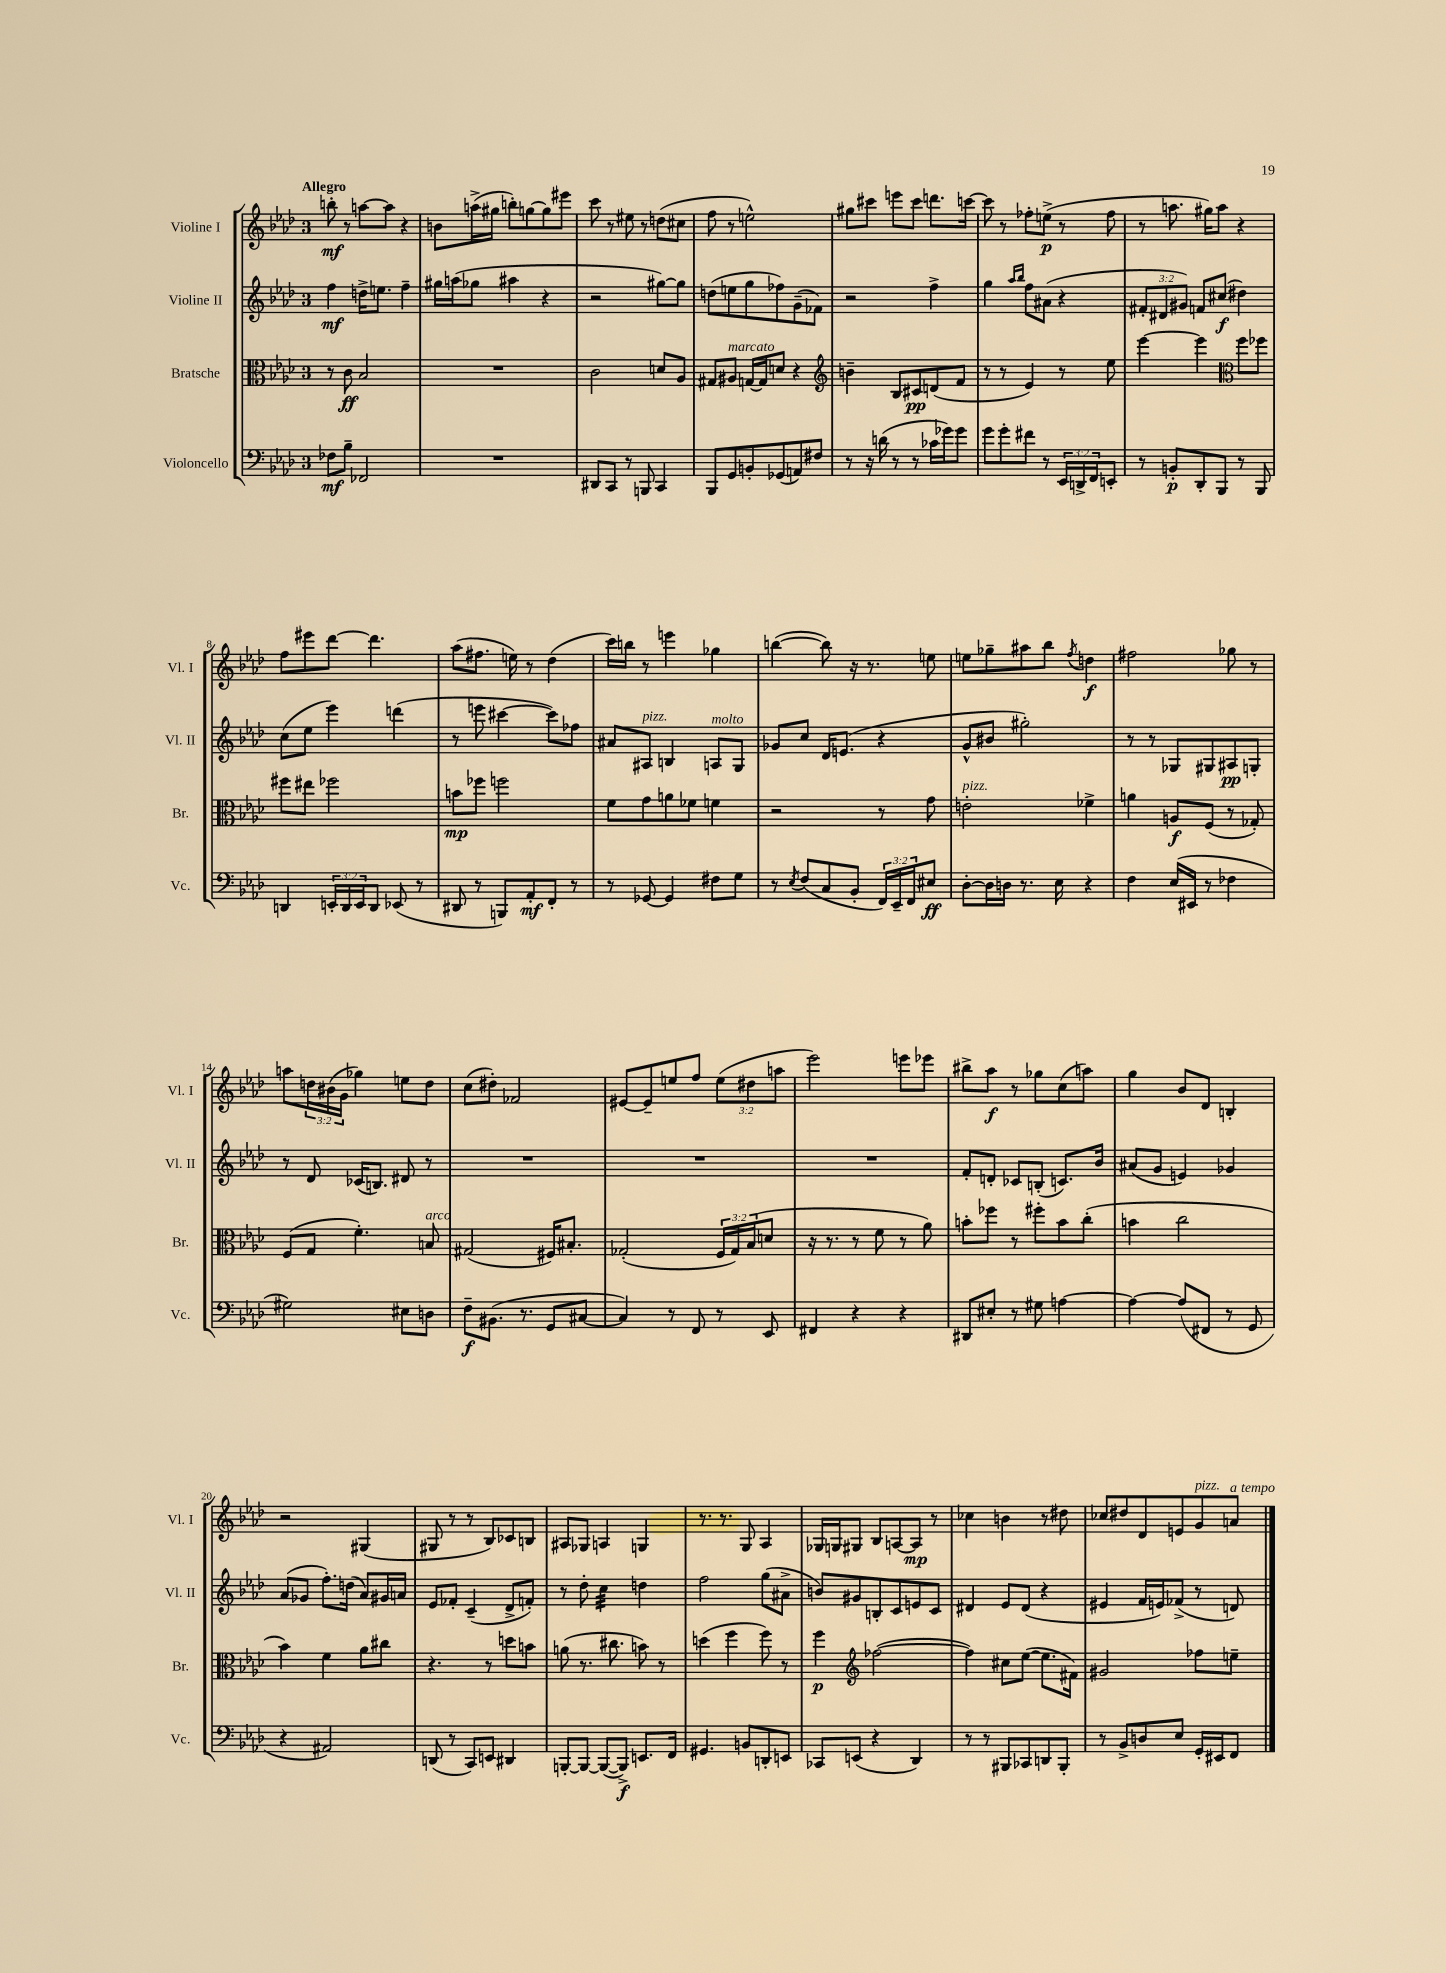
<<
\new StaffGroup <<
\new Staff = "s0" \with { instrumentName = "Violine I" shortInstrumentName = "Vl. I" } {
    \clef treble \key aes \major \once \override Staff.TimeSignature.style = #'single-digit \time 3/4 \override Staff.TupletNumber.text = #tuplet-number::calc-fraction-text \tempo "Allegro"
    b''8-.\mf r8 a''8~ a''8 r4 |
    b'8 a''16->( gis''16 b''8-.) g''8~ g''8 eis'''8 |
    c'''8 r8 eis''8 r8 d''8( cis''8 |
    f''8 r8 e''2-^) |
    gis''8 cis'''8 e'''8 cis'''8 d'''8. c'''16~ |
    c'''8 r8 fes''8-. e''8->\p( r8 fes''8 |
    r8 a''8. gis''16) a''8 r4 |
    f''8 eis'''8 des'''8~ des'''4. |
    aes''8( fis''8. e''16) r8 des''4( |
    c'''16) b''16 r8 e'''4 ges''4 |
    b''4~( b''8) r16 r8. e''8 |
    e''8 ges''8-- ais''8 bes''8 \acciaccatura { f''8 } d''4\f |
    fis''2 ges''8 r8 |
    a''8 \tuplet 3/2 { d''16 bis'16( g'16 } ges''4) e''8 d''8 |
    c''8( dis''8-.) fes'2 |
    eis'8~ eis'8-- e''8 f''8 \tuplet 3/2 { e''8( dis''8 a''8 } |
    ees'''2) e'''8 ees'''8 |
    bis''8-> aes''8\f r8 ges''8 c''8( a''8) |
    g''4 bes'8 des'8 b4-. |
    r2 gis4( |
    gis8 r8 r8 bes8) ces'8 b8 |
    ais8 ges8 a4 g4 |
    r8. r8. g8 aes4 |
    ges16 g16 gis8 bes8 a8~ a8\mp r8 |
    ces''4 b'4 r8 dis''8 |
    ces''8 dis''8 des'8 e'8 g'8^\markup { \italic "pizz." } a'8^\markup { \italic "a tempo" } \bar "|." |
}
\new Staff = "s1" \with { instrumentName = "Violine II" shortInstrumentName = "Vl. II" } {
    \clef treble \key aes \major \once \override Staff.TimeSignature.style = #'single-digit \time 3/4 \override Staff.TupletNumber.text = #tuplet-number::calc-fraction-text
    f''4\mf d''16-> e''8. f''4-- |
    gis''16 a''16( ges''8 ais''4 r4 |
    r2 gis''8~) gis''8 |
    d''8( e''8 g''8 fes''8) g'8--( fes'8) |
    r2 f''4-> |
    g''4 \grace { aes''16 bes''16 } f''8 ais'8( r4 |
    \tuplet 3/2 { fis'8-. dis'8 gis'8) } f'8 cis''8\f( dis''4) |
    c''8( ees''8 ees'''4) d'''4( |
    r8 e'''8 cis'''4~ cis'''8) fes''8 |
    ais'8 ais8^\markup { \italic "pizz." } b4 a8^\markup { \italic "molto" } g8 |
    ges'8 c''8 des'16 e'8.( r4 |
    g'8-^ bis'8 gis''2-.) |
    r8 r8 ges8 gis8 ais8\pp g8-. |
    r8 des'8 ces'16( b8.) dis'8 r8 |
    R2. |
    R2. |
    R2. |
    f'8-. d'8-. ces'8 b8-.( c'8.) bes'16 |
    ais'8( g'8 e'4) ges'4 |
    aes'8( ges'8 f''8.-.) d''16( aes'8) gis'16 a'16 |
    ees'8 fes'8-. c'4--( des'8-> f'8-.) |
    r8 des''8-. c''4:32 d''4 |
    f''2 g''8( ais'8-> |
    b'8) gis'8 b8-. c'8 e'8 c'8 |
    dis'4 ees'8 dis'8( r4 |
    eis'4 f'16 e'16) fes'8->( r8 d'8) \bar "|." |
}
\new Staff = "s2" \with { instrumentName = "Bratsche" shortInstrumentName = "Br." } {
    \clef alto \key aes \major \once \override Staff.TimeSignature.style = #'single-digit \time 3/4 \override Staff.TupletNumber.text = #tuplet-number::calc-fraction-text
    r8 c'8\ff bes2 |
    R2. |
    c'2 d'8 aes8 |
    gis8 ais8^\markup { \italic "marcato" } g16~ g16 d'8 r4 |
    \clef treble b'4-- bes8 cis'8\pp d'8( f'8 |
    r8 r8 ees'4) r8 ees''8 |
    ees'''4~ ees'''4 \clef alto f''8 fes''8 |
    fis''8 eis''8 fes''2 |
    b'8\mp fes''8 f''2 |
    f'8 g'8 a'8 fes'8 f'4 |
    r2 r8 g'8 |
    e'2-.^\markup { \italic "pizz." } fes'4-> |
    a'4 a8\f f8( r8 ges8-.) |
    f8( g8 f'4.-.) b8^\markup { \italic "arco" } |
    gis2( fis16) bis8.-. |
    ges2-.( \tuplet 3/2 { f16 ges16) bes16( } d'8 |
    r16 r8. r8 f'8 r8 aes'8) |
    b'8-. fes''8 r8 fis''8-. b'8 c''8-.( |
    b'4 c''2 |
    bes'4) f'4 aes'8 cis''8 |
    r4. r8 d''8 b'8 |
    a'8( r8. cis''8. b'8) r8 |
    d''4( f''4 f''8) r8 |
    f''4\p \clef treble fes''2~( |
    fes''4) cis''8 ees''8~( ees''8. fis'16) |
    gis'2 fes''8 e''8-- \bar "|." |
}
\new Staff = "s3" \with { instrumentName = "Violoncello" shortInstrumentName = "Vc." } {
    \clef bass \key aes \major \once \override Staff.TimeSignature.style = #'single-digit \time 3/4 \override Staff.TupletNumber.text = #tuplet-number::calc-fraction-text
    fes8\mf bes8-- fes,2 |
    R2. |
    dis,8 c,8 r8 b,,8 c,4 |
    bes,,8 g,8 b,8-. ges,8( a,8) fis8 |
    r8 r16 d'16( r8 r8 ces'16 ges'16) ges'8 |
    g'8 g'8-. fis'8 r8 \tuplet 3/2 { ees,16 d,16-> f,16 } e,8-. |
    r8 b,8-.\p des,8-. bes,,8 r8 bes,,8 |
    d,4 \tuplet 3/2 { e,16-. d,16 e,16 } d,8 ees,8( r8 |
    dis,8 r8 b,,8) aes,8-.\mf f,8-. r8 |
    r8 ges,8~ ges,4 fis8 g8 |
    r8 \acciaccatura { ees8 } f8( c8 bes,8-. \tuplet 3/2 { f,16) ees,16-- f,16 } eis8\ff |
    des8~-. des16 d16 r8. ees16 r4 |
    f4 ees16( eis,16 r8 fes4 |
    gis2) eis8 d8 |
    f8--\f bis,8.( r8. g,8 cis8~ |
    cis4) r8 f,8 r8 ees,8 |
    fis,4 r4 r4 |
    dis,8 eis8-. r8 gis8 a4~ |
    a4~ a8( fis,8 r8 g,8 |
    r4 ais,2) |
    d,8( r8 c,8) e,8 dis,4 |
    b,,8~-. b,,8~ b,,8~( b,,8->\f) e,8. f,16 |
    gis,4. b,8 d,8-. e,8 |
    ces,8 e,8( r4 des,4) |
    r8 r8 bis,,8 ces,8 d,8 bis,,8-. |
    r8 bes,8-> d8 ees8 g,16-. eis,16 f,8 \bar "|." |
}
>>
>>
